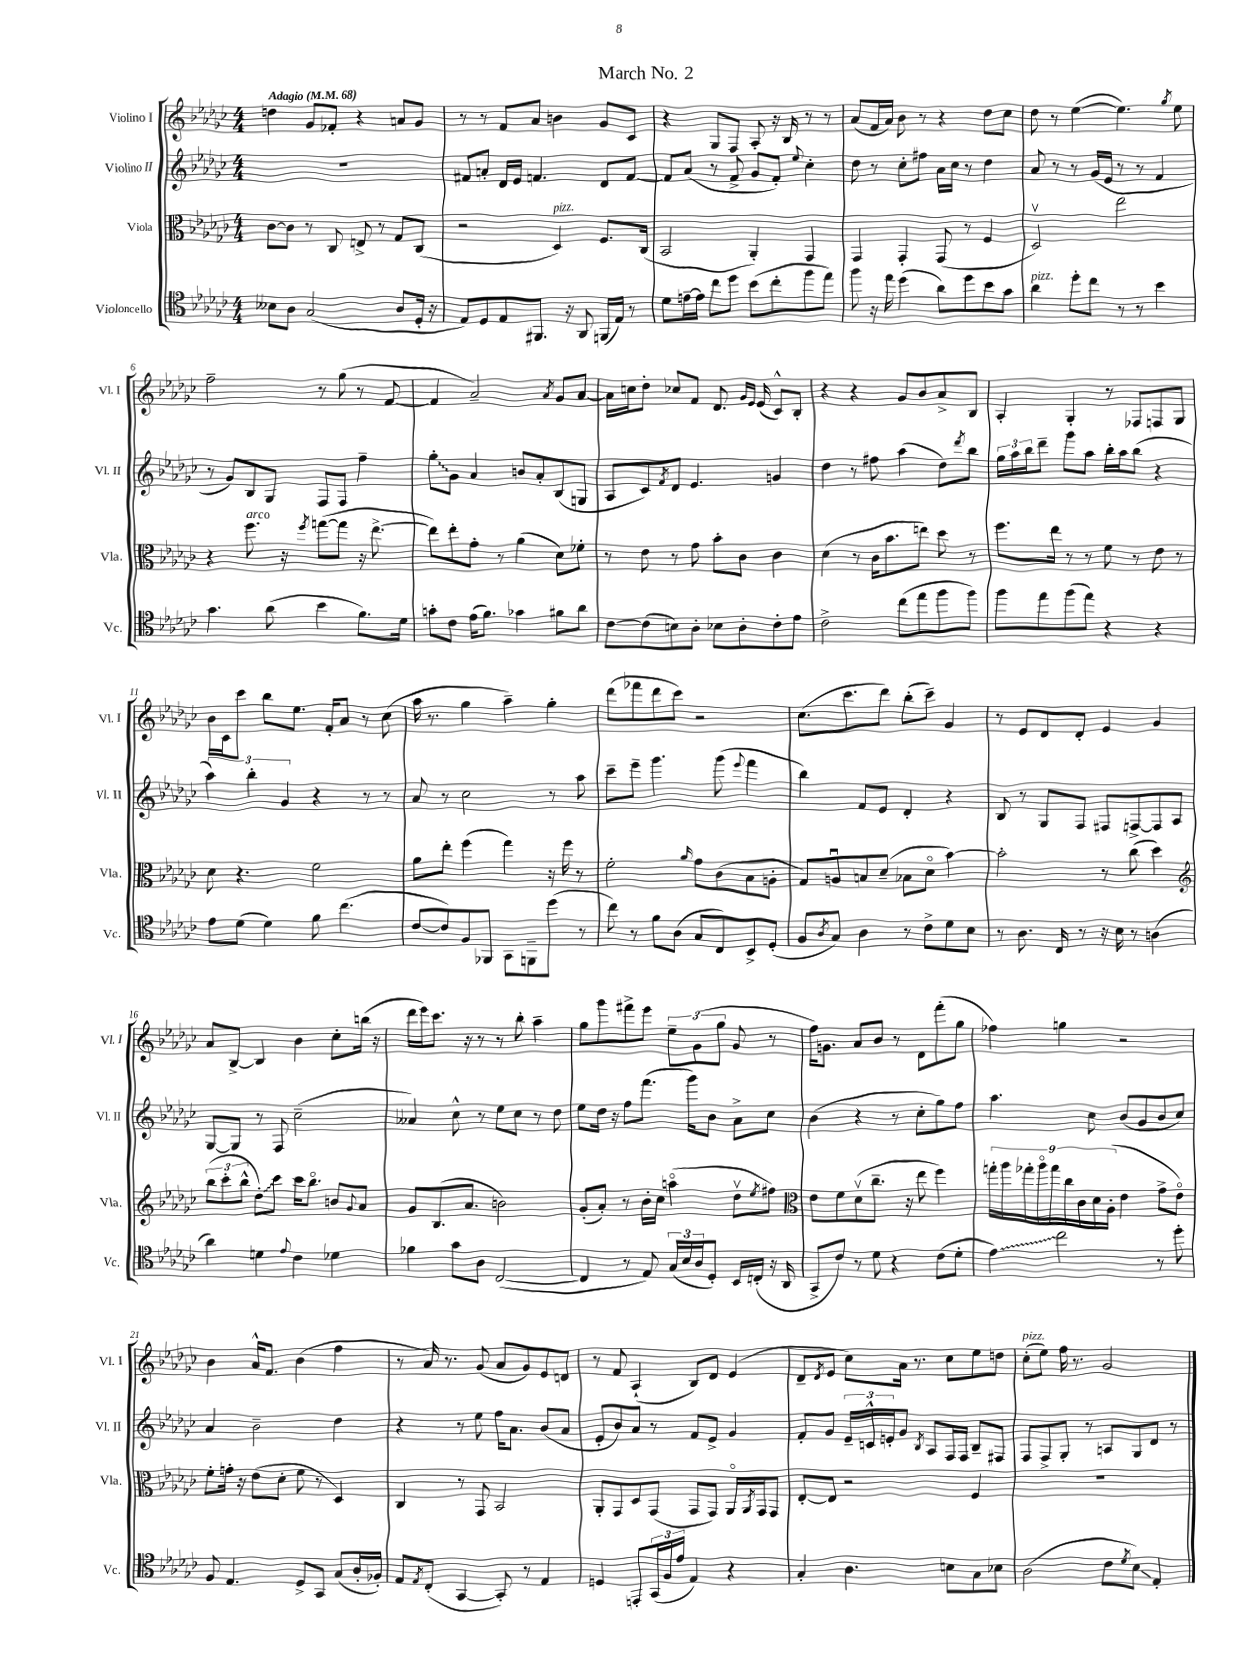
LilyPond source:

\header { title = "March No. 2" }
<<
\new StaffGroup <<
\new Staff = "s0" \with { instrumentName = "Violino I" shortInstrumentName = "Vl. I" } {
    \clef treble \key ges \major \numericTimeSignature \time 4/4 \tempo "Adagio" 4 = 68
    d''4 ges'8 fes'8-. r4 a'8 ges'8 |
    r8 r8 f'8 aes'8 b'4 ges'8 ces'8 |
    r4 ges8 f8 aes8-. r16 bes16 r8 r8 |
    aes'8( f'16 aes'16) bes'8 r8 r4 des''8 ces''8 |
    des''8 r8 ees''4~( ees''4.) \acciaccatura { ges''8 } ees''8 |
    f''2-- r8 ges''8( r8 f'8~ |
    f'4 aes'2--) \acciaccatura { aes'8 } ges'8 aes'8~ |
    aes'16 c''16 des''8-. ces''8 f'8 des'8. \grace { ges'16 ees'16 } ees'16( ces'8-^) bes8-. |
    r4 r4 ges'8 bes'8 aes'8-> bes8 |
    aes4-. ges4-. r8 fes8 f8 ges8 |
    bes'16 ces'16 ces'''8 bes''8 ees''8. f'16-. aes'8 r8 ces''8( |
    aes''16 r8. ges''4 aes''4--) ges''4-. |
    des'''8( fes'''8 des'''8 ces'''8) r2 |
    ces''8.( ces'''8. des'''8) bes''8-.( ces'''8--) ges'4 |
    r8 ees'8 des'8 des'8-. ees'4 ges'4 |
    aes'8 bes8~-> bes4 bes'4 ces''8-. b''16( r16 |
    des'''16 ees'''16) ces'''8. r16 r8 r8 bes''8-. aes''4-- |
    ges''8 ges'''8 fis'''8-> ees'''8 \tuplet 3/2 { ees''8-- ges'8( ges''8 } ges'8 r8 |
    f''16) g'8. aes'8 bes'8 r8 des'8 f'''8-.( ges''8 |
    fes''4) g''4 r2 |
    bes'4 aes'16-^ f'8. bes'4( f''4 |
    r8 aes'16) r8. ges'8( aes'8 ges'8) ees'8 d'8 |
    r8 f'8 aes4-!( bes8) des'8 ees'4( |
    des'8-- \acciaccatura { des'8 } ees'8 ces''8) aes'16 r8. ces''8 ees''8 d''8 |
    ces''8-.^\markup { \italic "pizz." }( ees''8) f''16 r8. ges'2 \bar "|." |
}
\new Staff = "s1" \with { instrumentName = "Violino II" shortInstrumentName = "Vl. II" } {
    \clef treble \key ges \major \numericTimeSignature \time 4/4
    R1 |
    fis'8 a'8-. des'16 ees'16 f'4. des'8 f'8~ |
    f'8 aes'8( r8 f'8-> ges'8 f'8-.) \appoggiatura { ees''8 } ces''4-. |
    des''8 r8 ces''8-. fis''8 aes'16 ces''16 r8 des''4 |
    aes'8 r8 r8 ges'16( ees'16 r8 r8 f'4 |
    r8 ges'8) bes8 ges8 f8 f8 f''4-- |
    \once \override Glissando.style = #'zigzag ges''8-.\glissando ges'8 aes'4 b'8 aes'8-. bes8( g8 |
    aes8 ces'8) \acciaccatura { f'8 } des'8 ees'4. g'4 |
    des''4 r8 fis''8 aes''4( des''8) \acciaccatura { des'''8 } bes''8 |
    \tuplet 3/2 { ges''16 aes''16 bes''16 } des'''8-- ges'''8 aes''8 bes''16-. aes''16 bes''8( r4 |
    \tuplet 3/2 { aes''4) bes''4-. ges'4 } r4 r8 r8 |
    aes'8 r8 ces''2 r8 aes''8 |
    ces'''8-- ees'''8-- ges'''4. ges'''8( \appoggiatura { ees'''8 } f'''4 |
    bes''4) f'8 ees'8 des'4-. r4 |
    bes8 r8 ges8 f8 fis8 f8~-> f8 aes8 |
    ges8~ ges8 r8 f8 ces''2--( |
    aeses'4) ces''8-^ r8 ees''8 ces''8 r8 des''8 |
    ees''8 des''16 r16 f''8 f'''8.( ges'''16) bes'8 aes'8-> ces''8 |
    bes'4( r4 r8 ces''8-. ges''8) f''8 |
    aes''4. ces''8 bes'8( ges'8 bes'8 ces''8) |
    aes'4 bes'2-- des''4 |
    r4 r8 ees''8 f''16 aes'8. bes'8( aes'8 |
    ees'8-. bes'8) aes'8 r8 f'8 ees'8-> ges'4 |
    f'8-. ges'8 \tuplet 3/2 { ees'16-- c'16-^ e'16-. } ges'8 \acciaccatura { bes8 } aes8 f16 f16 bes8-- fis8 |
    f8 f8-> ges8-. r8 a8 ges8 des'8 r8 \bar "|." |
}
\new Staff = "s2" \with { instrumentName = "Viola" shortInstrumentName = "Vla." } {
    \clef alto \key ges \major \numericTimeSignature \time 4/4
    ces'8~ ces'8 r8 ces8 e8-> r8 ges8 ces8( |
    r2 des4^\markup { \italic "pizz." }) f8. ces16( |
    bes,2 aes,4-.) ges,4 |
    ges,4 ges,4-. ges,8( r8 f4 |
    des2\upbow) ees''2 |
    r4 f''8.^\markup { \italic "arco" } r16 \acciaccatura { f''8 } g''8~( g''8 r16 ees''8.~-> |
    ees''8) ees''8-. ges'8-. r8 aes'4( des'8) fes'8-. |
    r8 ees'8 r8 ges'8 bes'8-. ces'8 ces'4 |
    des'4( r8 ces'16 bes'8. e''8) des''8 r8 |
    f''8. ees''16 r8 r8 f'8 r8 ees'8 r8 |
    des'8 r4. f'2 |
    aes'8 ees''8-. f''4( ges''4) r16 f''16 r8 |
    f'2-. \grace { aes'16 } ges'8 ces'8( bes8 a8-. |
    ges8) a8\downbow b8 des'8--( bes8 des'8\flageolet bes'4~) |
    bes'2-. r8 ces''8( des''4) |
    \clef treble \tuplet 3/2 { bes''8( ces'''8-. bes''8-^ } \once \override Glissando.style = #'zigzag des''8-.\glissando) ces'''8 ces'''16 bes''8.\flageolet b'8 \appoggiatura { ges'8 } aes'8 |
    ges'8 bes8.( aes'8. b'2) |
    ges'8-.( aes'8-.) r8 bes'16-. ces''16 a''4\flageolet( des''8\upbow \acciaccatura { ees''8 } fis''8) |
    \clef alto ees'8 f'8 des'8\upbow( ces''8.-- r16 ees''8 f''4) |
    \tuplet 9/8 { g''16-. aes''16 ges''16-. aes''16\flageolet ges''16 ces''16 ces'16 des'16 aes16-.( } ees'4 ges'8-> ees'8\flageolet) |
    f'8-. g'16-. r16 ees'8( des'8-. f'8 r8 des4) |
    ces4 r8 ges,8 bes,2 |
    aes,8-. ges,8 des8 ges,8( ges,8 ges,8) aes,16\flageolet \acciaccatura { aes,8 } ges,16 ges,8 |
    ees8~-. ees8 r2 f4 |
    R1 \bar "|." |
}
\new Staff = "s3" \with { instrumentName = "Violoncello" shortInstrumentName = "Vc." } {
    \clef tenor \key ges \major \numericTimeSignature \time 4/4
    beses8 aes8 ges2( aes8 des16-. r16 |
    ees8) des8 ees8 fis,8. r16 aes,8 f,16( ees16) r8 |
    des'8 e'16~-- e'16 ces''8 des''8 bes'8( ces''8-. f''8 ees''8) |
    f''8 r16 ees''16 des''4( aes'8) des''8 bes'8 ges'8 |
    aes'4^\markup { \italic "pizz." } des''8-. ces''8 r8 r8 bes'4 |
    ges'4. aes'8( bes'4 f'8.) des'16 |
    g'8-. ces'8 ees'16( f'8.) ges'4 fis'8 aes'8 |
    ces'8~ ces'8( b8) aes8-. bes8 aes8-. ces'8-. ees'8 |
    ces'2-> ces''8( ees''8 f''8 f''8) |
    f''8 ees''8 f''8( ees''8) r4 r4 |
    ees'8 des'8( des'4) f'8 ces''4.( |
    ces'8~ ces'8) f8 fes,8 ges,8 f,8-- des''8( r8 |
    ces''8) r8 f'8 aes8( ges8 ces8) bes,8-> des8-.( |
    f8 \acciaccatura { aes8 } ges8) aes4 r8 ces'8-> des'8 bes8 |
    r8 aes8. ces16 r8 r16 bes16 r8 a4( |
    aes'4) d'4 \appoggiatura { ees'8 } ces'4 des'4 |
    fes'4 ges'8 aes8 ces2~( |
    ces4 r8 ees8) \tuplet 3/2 { ges16( bes16 aes16 } des8-.) bes,16 c16-.( r16 aes,16 |
    ges,8-> ces'8) r8 des'8 r4 ces'8( des'8-. |
    \once \override Glissando.style = #'zigzag ees'4\glissando) ces''2 r8 des''8-. |
    f8 ees4. des8-> ges,8 ges8( aes16-. fes16-.) |
    ees8 \acciaccatura { ees8 } ces8-.( ges,4~ ges,8-.) r8 ees4 |
    d4 e,8-. \tuplet 3/2 { ges,16( f16 ees'16 } ees4) r4 |
    ges4-. aes4. b8 ges8 bes8 |
    aes2( ces'8 \acciaccatura { des'8 } bes8\glissando) ees4-. \bar "|." |
}
>>
>>
